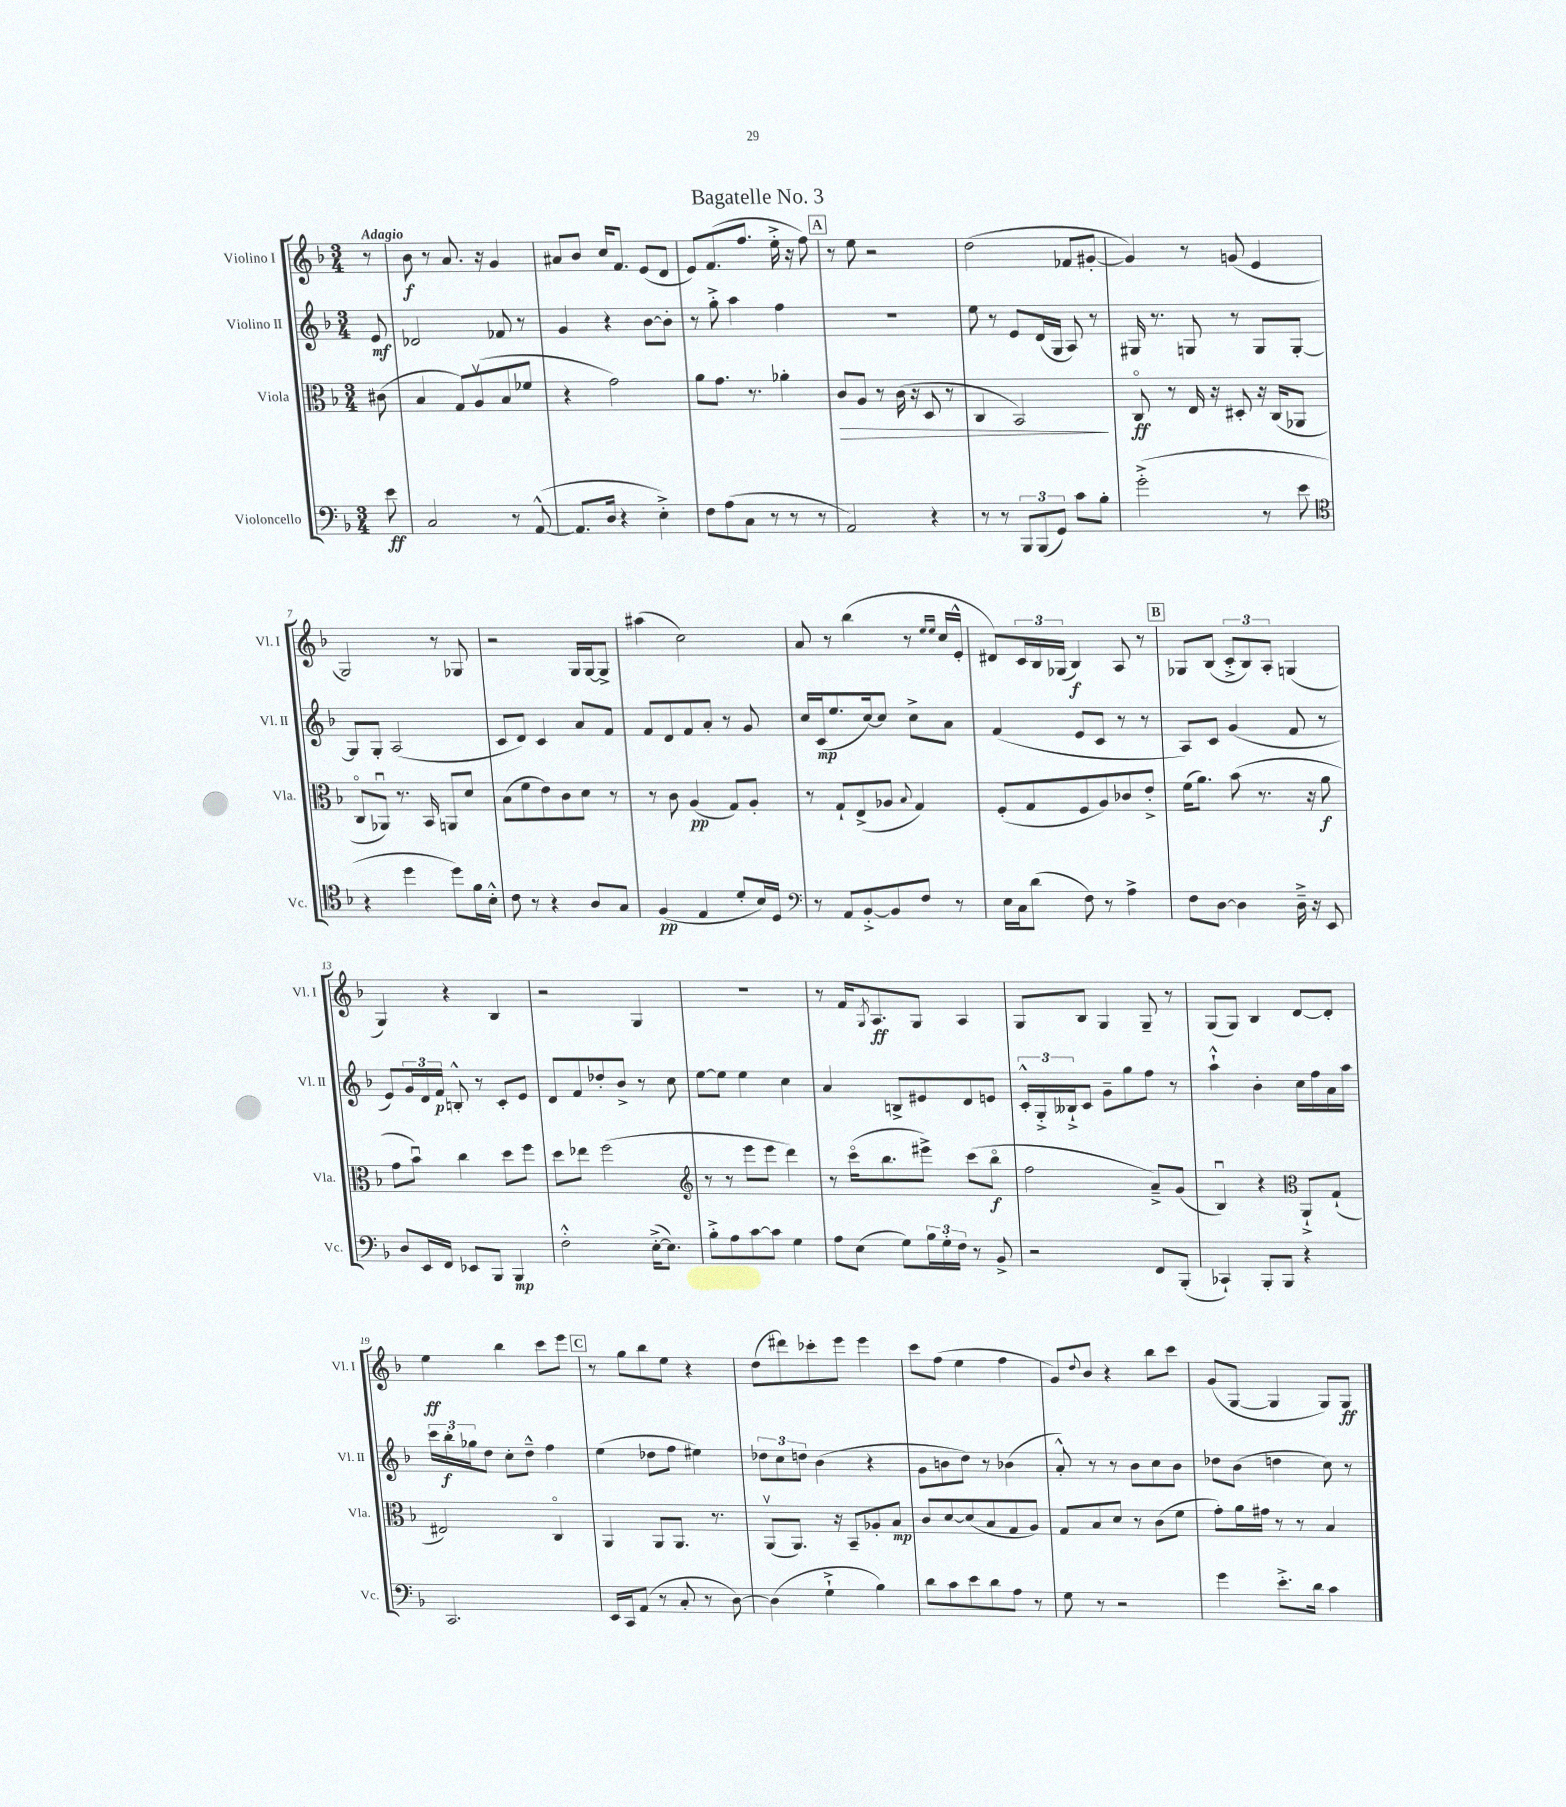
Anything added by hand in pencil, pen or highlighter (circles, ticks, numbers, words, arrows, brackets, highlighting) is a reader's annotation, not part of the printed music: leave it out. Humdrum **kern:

**kern	**dynam	**kern	**dynam	**kern	**dynam	**kern	**dynam
*part4	*part4	*part3	*part3	*part2	*part2	*part1	*part1
*staff4	*staff4	*staff3	*staff3	*staff2	*staff2	*staff1	*staff1
*I"Violoncello	*	*I"Viola	*	*I"Violino II	*	*I"Violino I	*
*I'Vc.	*	*I'Vla.	*	*I'Vl. II	*	*I'Vl. I	*
*clefF4	*	*clefC3	*	*clefG2	*	*clefG2	*
*k[b-]	*	*k[b-]	*	*k[b-]	*	*k[b-]	*
*M3/4	*	*M3/4	*	*M3/4	*	*M3/4	*
=	=	=	=	=	=	=	=
!	!	!	!	!	!	!LO:TX:a:B:t=Adagio	!
8e\	ff	(8c#X\	.	8e/	mf	8r	.
=1	=1	=1	=1	=1	=1	=1	=1
2C/	.	4B-/	.	2d-X/	.	8b-\	f
.	.	.	.	.	.	8r	.
.	.	8G/L)	.	.	.	8.a/	.
.	.	(8Av/	.	.	.	.	.
.	.	.	.	.	.	16r	.
8r	.	8B-/	.	8f-X/	.	4g/	.
([8AA^^/	.	8f-X/J	.	8r	.	.	.
=2	=2	=2	=2	=2	=2	=2	=2
8.AA/L]	.	4r	.	4g/	.	8a#X/L	.
.	.	.	.	.	.	8b-/J	.
16D/Jk	.	.	.	.	.	.	.
4r	.	2g\)	.	4r	.	16cc/KL	.
.	.	.	.	.	.	8.f/J	.
4E'^\)	.	.	.	[8b-\L	.	(8e/L	.
.	.	.	.	8b-'\J]	.	8d/J	.
=3	=3	=3	=3	=3	=3	=3	=3
8F\L	.	8a\L	.	8r	.	8e/L)	.
(8A\	.	8.g\J	.	8gg'^\	.	(8.f/	.
8C\J	.	.	.	4aa\	.	.	.
.	.	8.r	.	.	.	8.ff/J	.
8r	.	.	.	.	.	.	.
8r	.	4a-X'\	.	4ff\	.	16ee'^\	.
.	.	.	.	.	.	16r	.
8r	.	.	.	.	.	8ff\)	.
!!LO:REH:place=s1:t=A
=4	=4	=4	=4	=4	=4	=4	=4
!	!	!	!LO:HP:b	!	!	!	!
2AA/)	.	8c/L	>	2.r	.	8r	.
.	.	8A/J	.	.	.	8ee\	.
.	.	8r	.	.	.	2r	.
.	.	(16c\	.	.	.	.	.
.	.	16r	.	.	.	.	.
4r	.	8D/	.	.	.	.	.
.	.	8r	.	.	.	.	.
=5	=5	=5	=5	=5	=5	=5	=5
8r	.	4C/	.	8ee\	.	(2dd\	.
8r	.	.	.	8r	.	.	.
12BBB-/L	.	2BB-/)	.	8e/L	.	.	.
(12BBB-/	.	.	.	.	.	.	.
.	.	.	.	(16d/L	.	.	.
12GG/J)	.	.	.	.	.	.	.
.	.	.	.	16G/JJ	.	.	.
8c\L	.	.	.	8A/)	.	8f-X/L	.
8B-'\J	.	.	.	8r	.	[8g#X'/J	.
.	.	.	]	.	.	.	.
=6	=6	=6	=6	=6	=6	=6	=6
(2g'^\	.	8C/	ff	16G#X/	.	4g#/])	.
.	.	.	.	8.r	.	.	.
.	.	8r	.	.	.	.	.
.	.	16E/	.	8Gn/	.	8r	.
.	.	16r	.	.	.	.	.
.	.	8D#X'/	.	8r	.	(8gn/	.
8r	.	16r	.	8G/L	.	4e/	.
.	.	(16C/KL	.	.	.	.	.
8e\	.	8AA-X/J	.	[8G'/J	.	.	.
!!LO:LB:g=z
=7	=7	=7	=7	=7	=7	=7	=7
*clefC4	*	*	*	*	*	*	*
4r	.	8C/L	.	8G/L]	.	2G/)	.
.	.	8AA-Xu/J)	.	8G'/J	.	.	.
4dd\	.	8.r	.	(2A/	.	.	.
.	.	16BB-/	.	.	.	.	.
8dd\L)	.	8AAn/L	.	.	.	8r	.
16f\L	.	8d/J	.	.	.	8G-X/	.
16B-'^^\JJ	.	.	.	.	.	.	.
=8	=8	=8	=8	=8	=8	=8	=8
8c\	.	(8B-\L	.	8c/L	.	2r	.
8r	.	8f\	.	8d/J)	.	.	.
4r	.	8e\)	.	4c/	.	.	.
.	.	8c\	.	.	.	.	.
8A/L	.	8d\J	.	8a/L	.	16G/LL	.
.	.	.	.	.	.	[16G/J	.
8G/J	.	8r	.	8f/J	.	8G^/J]	.
=9	=9	=9	=9	=9	=9	=9	=9
(4F/	pp	8r	.	8f/L	.	(4aa#X\	.
.	.	8c\	.	8d/	.	.	.
4E/	.	(4A/	pp	8f/	.	2cc\)	.
.	.	.	.	8a'/J	.	.	.
8d'/L	.	8G/L)	.	8r	.	.	.
16B-/L)	.	8A'/J	.	8g/	.	.	.
16D/JJ	.	.	.	.	.	.	.
=10	=10	=10	=10	=10	=10	=10	=10
*clefF4	*	*	*	*	*	*	*
8r	.	8r	.	16cc/LL	.	8a/	.
.	.	.	.	(16c/J	mp	.	.
8AA/L	.	8G`/L	.	8.ee/	.	8r	.
[8BB-'^/	.	(8E^/	.	.	.	(4bb-\	.
.	.	.	.	[16cc/k)	.	.	.
8BB-/]	.	8A-X/J	.	8cc/J]	.	.	.
.	.	8qqB-/	.	.	.	.	.
8F/J	.	4G/)	.	8cc^\L	.	8r	.
.	.	.	.	.	.	16qqee/LL	.
.	.	.	.	.	.	16qqee/JJ	.
8r	.	.	.	8a\J	.	16cc/LL	.
.	.	.	.	.	.	16e'^^/JJ	.
=11	=11	=11	=11	=11	=11	=11	=11
16E\LL	.	(8F'/L	.	(4f/	.	8d#X/L)	.
16C\J	.	.	.	.	.	.	.
(8d\J	.	8G/	.	.	.	24c/L	.
.	.	.	.	.	.	24B-/	.
.	.	.	.	.	.	(24G-X/JJ	.
8F\)	.	8F/	.	8e/L	.	4B-/)	f
8r	.	8A/)	.	8c/J	.	.	.
4A^\	.	8c-X/	.	8r	.	8A/	.
.	.	8e'^/J	.	8r	.	8r	.
!!LO:REH:place=s1:t=B
=12	=12	=12	=12	=12	=12	=12	=12
8F\L	.	(16f\KL	.	8A/L)	.	8G-X/L	.
.	.	8.a\J)	.	.	.	.	.
[8D\J	.	.	.	8c/J	.	(8B-/J	.
4D\]	.	(8b-\	.	(4g/	.	12c'^/L	.
.	.	.	.	.	.	12B-/)	.
.	.	8.r	.	.	.	.	.
.	.	.	.	.	.	12A'/J	.
16D~^\	.	.	.	8f/	.	(4Gn/	.
16r	.	16r	.	.	.	.	.
8EE/	.	8a\	f	8r	.	.	.
!!LO:LB:g=z
=13	=13	=13	=13	=13	=13	=13	=13
8D/L	.	8g\L	.	8e/L)	.	4G/)	.
16EE/L	.	8b-u\J)	.	24g/L	.	.	.
.	.	.	.	24d/	.	.	.
16FF/JJ	.	.	.	.	.	.	.
.	.	.	.	24f/JJ	p	.	.
8EE-X/L	.	4cc\	.	8Bn'^^/	.	4r	.
8BBB-/J	.	.	.	8r	.	.	.
4BBB-/	mp	8dd\L	.	8c'/L	.	4B-/	.
.	.	8ff\J	.	8e/J	.	.	.
=14	=14	=14	=14	=14	=14	=14	=14
2F'^^\	.	8dd\L	.	8d/L	.	2r	.
.	.	8ee-X\J	.	8f/	.	.	.
.	.	(2ff\	.	8dd-X'/	.	.	.
.	.	.	.	8b-^/J	.	.	.
([16E'^\KL	.	.	.	8r	.	4G/	.
8.E\J])	.	.	.	.	.	.	.
.	.	.	.	8cc\	.	.	.
=15	=15	=15	=15	=15	=15	=15	=15
*	*	*clefG2	*	*	*	*	*
8B-'^\L	.	8r	.	[8ee\L	.	2.r	.
8A\	.	8r	.	8ee\J]	.	.	.
[8c\	.	8eee\L	.	4ee\	.	.	.
8c\J]	.	8eee\J	.	.	.	.	.
4G\	.	4ddd\)	.	4cc\	.	.	.
=16	=16	=16	=16	=16	=16	=16	=16
8A\L	.	8r	.	4a/	.	8r	.
(8E\J	.	(16ccc\KL	.	.	.	16f/KL	.
.	.	.	.	.	.	8qG/	.
.	.	8.bb-\	.	.	.	8.A/	ff
8G\L)	.	.	.	8Bn^/L	.	.	.
24B-\L	.	8eee#X^\J)	.	8e#X/	.	8G/J	.
24G'\	.	.	.	.	.	.	.
24F\JJ	.	.	.	.	.	.	.
8r	.	(8ccc\L	.	8d/	.	4A/	.
8BB-^/	.	8bb-\J	f	8en/J	.	.	.
=17	=17	=17	=17	=17	=17	=17	=17
2r	.	2ff\	.	24c'^^/LL	.	8G/L	.
.	.	.	.	24G'^/	.	.	.
.	.	.	.	24B--X`^/J	.	.	.
.	.	.	.	8c/J	.	8B-/J	.
.	.	.	.	8g~\L	.	4G/	.
.	.	.	.	8gg\	.	.	.
8FF/L	.	8a~^/L)	.	8ff\J	.	8G~/	.
(8BBB-'/J	.	(8g/J	.	8r	.	8r	.
=18	=18	=18	=18	=18	=18	=18	=18
4CC-X`/)	.	4B-u/)	.	4aa`^^\	.	(8G/L	.
.	.	.	.	.	.	8G/J)	.
8BBB-'/L	.	4r	.	4b-'\	.	4B-/	.
8BBB-/J	.	.	.	.	.	.	.
*	*	*clefC3	*	*	*	*	*
4r	.	8AA`^/L	.	16cc\LL	.	[8d/L	.
.	.	.	.	16ff\	.	.	.
.	.	(8G`/J	.	16a\	.	8d'/J]	.
.	.	.	.	16aa\JJ	.	.	.
!!LO:LB:g=z
=19	=19	=19	=19	=19	=19	=19	=19
2.CC/	.	2E#X/)	.	24ccc\LL	.	4ee\	ff
.	.	.	.	24bb-'\	f	.	.
.	.	.	.	24gg-X\J	.	.	.
.	.	.	.	8dd\J	.	.	.
.	.	.	.	8cc'\L	.	4bb-\	.
.	.	.	.	8dd~^^\J	.	.	.
.	.	4C/	.	4ff\	.	8ccc\L	.
.	.	.	.	.	.	8eee\J	.
!!LO:REH:place=s1:t=C
=20	=20	=20	=20	=20	=20	=20	=20
16EE/LL	.	4AA/	.	(4ee\	.	8r	.
16CC/J	.	.	.	.	.	.	.
(8AA/J	.	.	.	.	.	8gg\L	.
8r	.	8AA/L	.	8dd-X\L	.	8bb-\	.
8C'/	.	8.AA/J	.	8ff\J	.	8ee\J	.
8r	.	.	.	4ee#X\)	.	4r	.
.	.	8.r	.	.	.	.	.
[8D\)	.	.	.	.	.	.	.
=21	=21	=21	=21	=21	=21	=21	=21
(4D\]	.	(8AAv/L	.	12dd-X\L	.	(8dd\L	.
.	.	.	.	12cc\	.	.	.
.	.	8.AA/J)	.	.	.	8ddd#X\)	.
.	.	.	.	12ddn\J	.	.	.
4G`^\	.	.	.	(4b-\	.	8ccc-X'\	.
.	.	16r	.	.	.	.	.
.	.	8BB-~/L	.	.	.	8eee\J	.
4B-\)	.	8A-X'/	.	4r	.	4eee\	.
.	.	8B-/J	mp	.	.	.	.
=22	=22	=22	=22	=22	=22	=22	=22
8d\L	.	8c/L	.	8g\L	.	8ccc\L	.
8c\	.	[8d/	.	8bn\	.	(8ff\J	.
8e\	.	(8d/]	.	8dd\J)	.	4ee\	.
8d\	.	8B-/	.	8r	.	.	.
8A\J	.	8G/	.	(4b-X\	.	4ff\	.
8r	.	8A/J)	.	.	.	.	.
=23	=23	=23	=23	=23	=23	=23	=23
8G\	.	8G/L	.	8a'^^/)	.	8g/L)	.
.	.	.	.	.	.	8qqdd/	.
8r	.	8B-/	.	8r	.	8b-/J	.
2r	.	8d/J	.	8r	.	4r	.
.	.	8r	.	8b-\L	.	.	.
.	.	(8c\L	.	8cc\	.	8bb-\L	.
.	.	8f\J	.	8b-\J	.	8ccc\J	.
=24	=24	=24	=24	=24	=24	=24	=24
4g\	.	8g'\L)	.	8dd-X\L	.	(8g/L	.
.	.	16a\L	.	(8b-\J	.	[8G/J	.
.	.	16g#X\JJ	.	.	.	.	.
8.e'^\L	.	8r	.	4ddn\	.	4G/]	.
.	.	8r	.	.	.	.	.
16d\Jk	.	.	.	.	.	.	.
4c\	.	4B-/	.	8cc\)	.	8G/L)	.
.	.	.	.	8r	.	8G/J	ff
==	==	==	==	==	==	==	==
*-	*-	*-	*-	*-	*-	*-	*-
